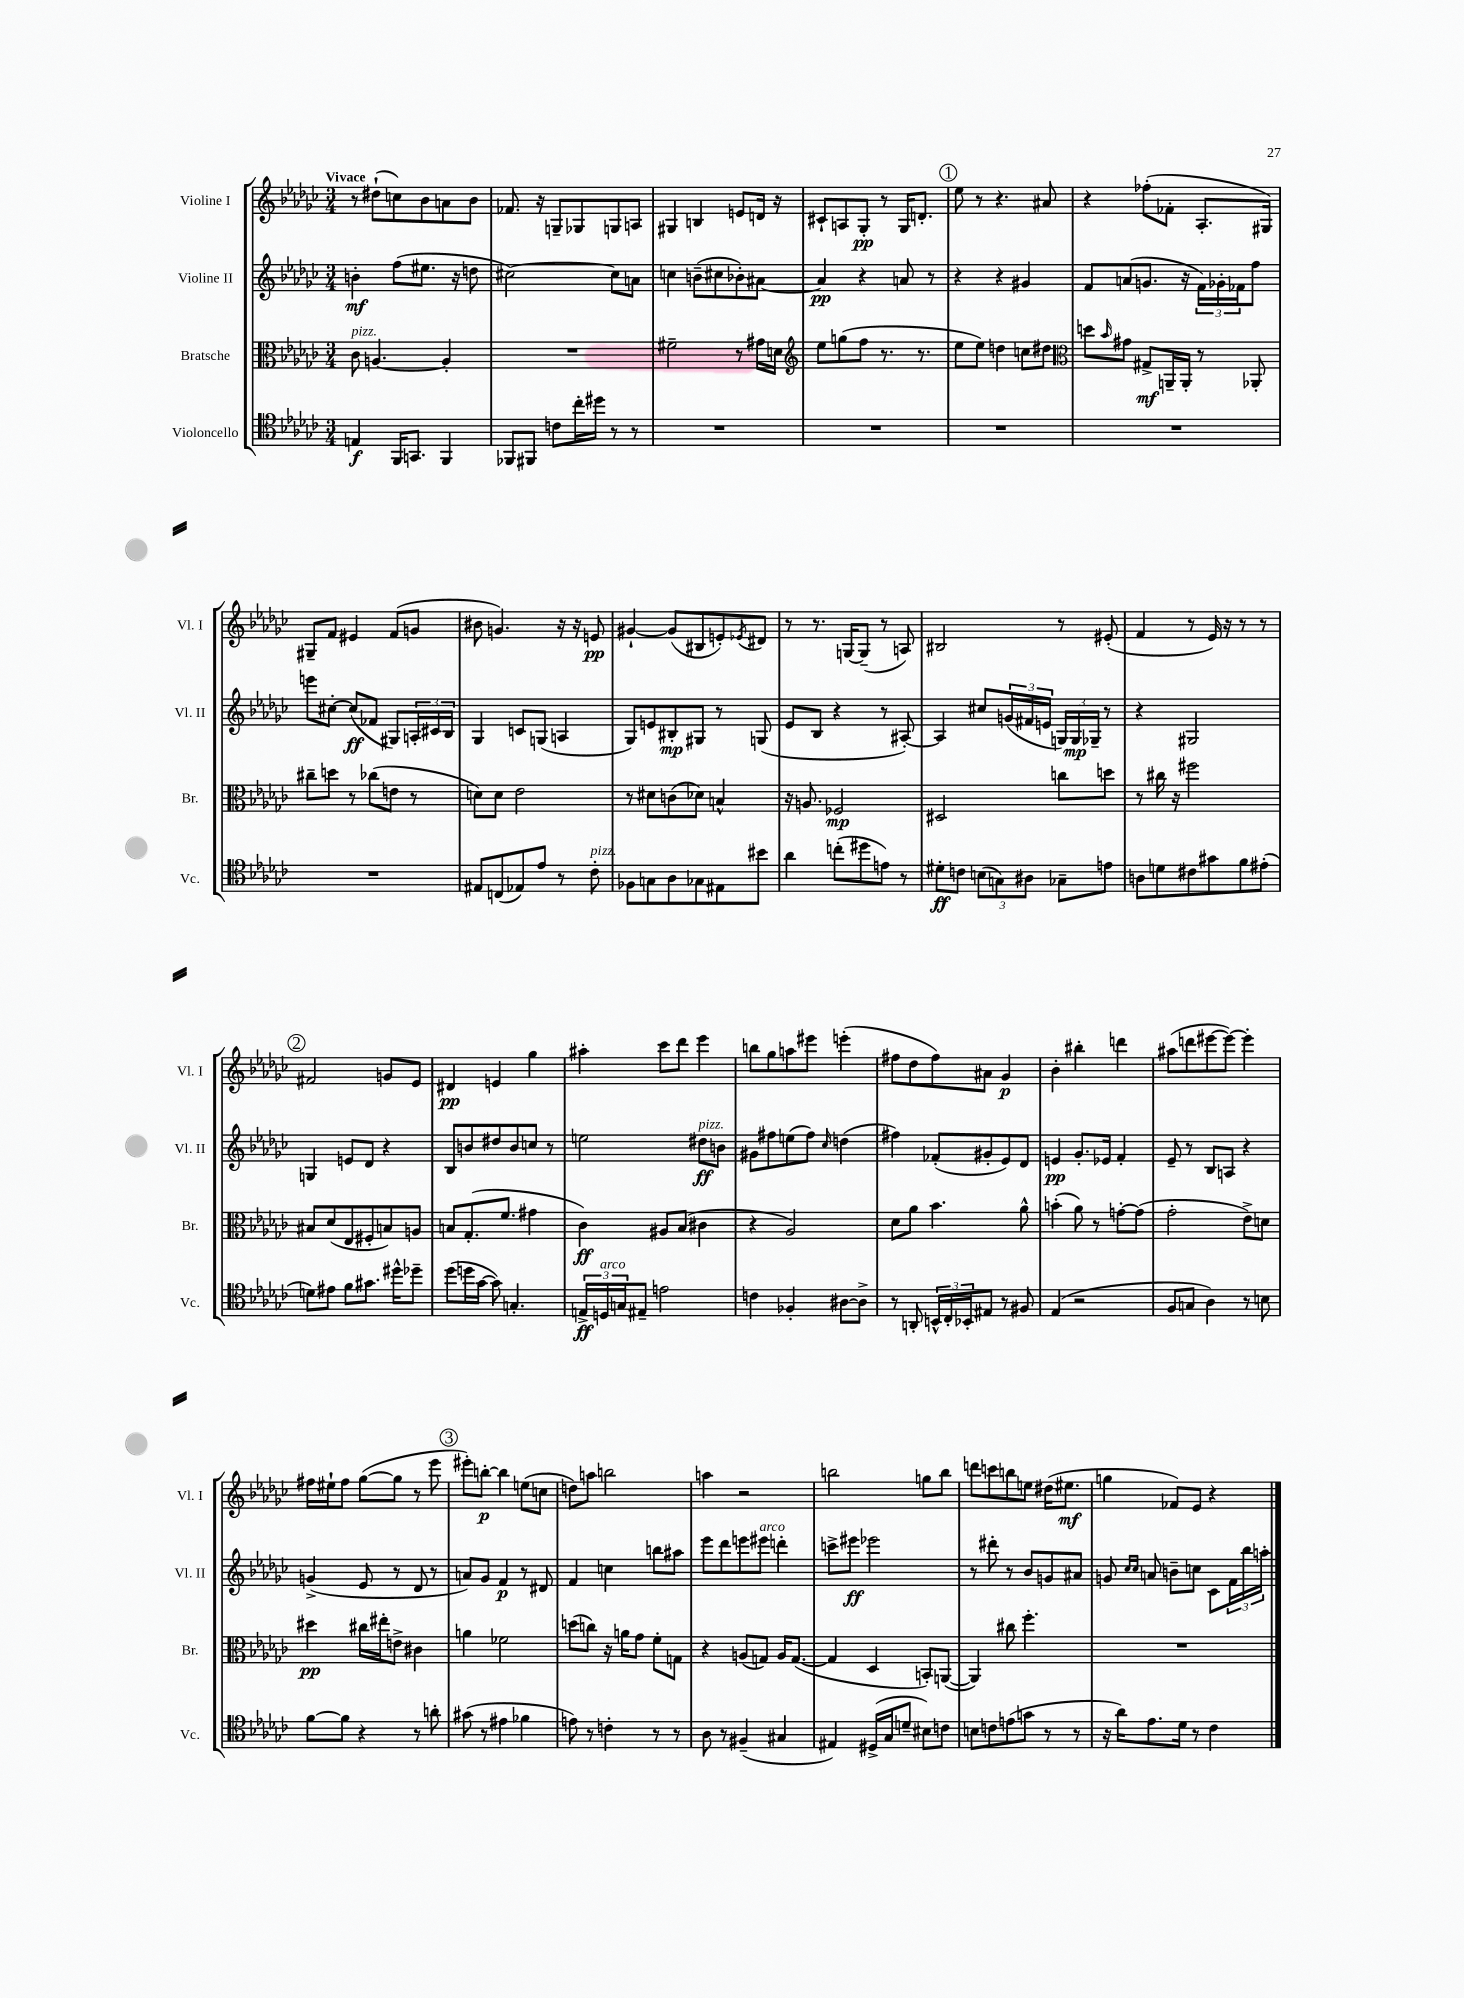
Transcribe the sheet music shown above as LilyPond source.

<<
\new StaffGroup <<
\new Staff = "s0" \with { instrumentName = "Violine I" shortInstrumentName = "Vl. I" } {
    \clef treble \key ges \major \numericTimeSignature \time 3/4 \tempo "Vivace"
    r8 dis''8-!( c''8) bes'8 a'8 bes'8 |
    fes'8. r16 g8-- ges8 g8 a8 |
    gis4 b4 e'8 d'16 r16 |
    cis'8-! a8 ges8-.\pp r8 ges16 d'8.-. |
    \mark \markup { \circle "1" } ees''8 r8 r4. ais'8 |
    r4 fes''8-.( fes'8-. aes8.-. gis16) |
    gis8-- f'8 eis'4 f'8( g'8 |
    bis'8 g'4.) r16 r16 e'8\pp |
    gis'4~-! gis'8( bis8 e'8-.) \acciaccatura { ees'8 } dis'8 |
    r8 r8. g16~ g8--( r8 a8) |
    bis2 r8 eis'8-.( |
    f'4 r8 ees'16) r16 r8 r8 |
    \mark \markup { \circle "2" } fis'2 g'8 ees'8 |
    dis'4\pp e'4 ges''4 |
    ais''4-. ces'''8 des'''8 ees'''4 |
    b''8 ges''8 a''8 eis'''8 e'''4-.( |
    fis''8 des''8 fis''8) ais'8 ges'4\p |
    bes'4-. bis''4-. d'''4 |
    ais''8( d'''8 eis'''8~ eis'''8~) eis'''4-. |
    fis''16 eis''16-! fis''8 ges''8~( ges''8 r8 ees'''8 |
    \mark \markup { \circle "3" } eis'''8-.) b''8~-.\p b''4 e''8( c''8 |
    d''8) a''8 b''2 |
    a''4 r2 |
    b''2 g''8 b''8 |
    d'''8 c'''8 b''8 e''8 dis''16( eis''8.\mf |
    g''4 fes'8) ees'8 r4 \bar "|." |
}
\new Staff = "s1" \with { instrumentName = "Violine II" shortInstrumentName = "Vl. II" } {
    \clef treble \key ges \major \numericTimeSignature \time 3/4
    b'4-.\mf f''8( eis''8. r16 d''8 |
    cis''2~) cis''8 a'8 |
    c''4 b'8--( cis''8 bes'8-.) ais'8~ |
    ais'4\pp r4 a'8 r8 |
    \mark \markup { \circle "1" } r4 r4 gis'4 |
    f'8 a'8( g'8. r16 \tuplet 3/2 { f'16) ges'16-. fes'16 } f''8 |
    e'''8 cis''8~-. cis''8\ff( fes'8 gis8) \tuplet 3/2 { a16-. cis'16 bes16 } |
    ges4 c'8 g8( a4 |
    ges8) e'8 bis8-.\mp gis8 r8 g8( |
    ees'8 bes8 r4 r8 ais8~-.) |
    ais4 cis''8 \tuplet 3/2 { g'16( fis'16 e'16 } \tuplet 3/2 { g16) g16\mp ges16-- } r8 |
    r4 gis2 |
    \mark \markup { \circle "2" } g4 e'8 des'8 r4 |
    bes8 b'8 dis''8 b'8 c''8 r8 |
    e''2 dis''8\ff^\markup { \italic "pizz." } b'8 |
    gis'8 fis''8 e''8( fis''8) \grace { ces''16 } d''4( |
    fis''4) fes'8-.( gis'8-. ees'8) des'8 |
    e'4\pp ges'8.-. ees'16 f'4-. |
    ees'8-- r8 bes8 a8 r4 |
    g'4->( ees'8 r8 des'8 r8 |
    \mark \markup { \circle "3" } a'8) ges'8 f'4\p r8 dis'8 |
    f'4 c''4 b''8 ais''8 |
    ees'''8 des'''8 e'''8 eis'''8^\markup { \italic "arco" } d'''4-. |
    c'''8-> eis'''8\ff ees'''2 |
    r8 dis'''8-. r8 bes'8 g'8 ais'8 |
    g'8 \grace { ces''16 ces''16 } a'8 b'8-- c''8 ces'8 \tuplet 3/2 { f'16 bes''16 a''16-. } \bar "|." |
}
\new Staff = "s2" \with { instrumentName = "Bratsche" shortInstrumentName = "Br." } {
    \clef alto \key ges \major \numericTimeSignature \time 3/4
    ces'8^\markup { \italic "pizz." } a4.~ a4-. |
    R2. |
    fis'2-- r8 gis'16 d'16 |
    \clef treble ees''8 g''8( f''8 r8. r8. |
    \mark \markup { \circle "1" } ees''8 ees''8) d''4 c''8 dis''8 |
    \clef alto d''8 \grace { bes'16 } gis'8 gis8->\mf a,16-- a,16-. r8 aes,8-. |
    cis''8-- d''8 r8 ces''8( e'8 r8 |
    d'8) d'8 ees'2 |
    r8 dis'8 c'8( des'8) b4-^ |
    r16 a8. fes2\mp |
    dis2 c''8 d''8 |
    r8 cis''16 r16 fis''2 |
    \mark \markup { \circle "2" } bis8 des'8( ees8 fis8-. b8) a8 |
    b8 ges8.-.( f'8. gis'4 |
    ces'4\ff) ais8 bes8( cis'4 |
    r4 aes2) |
    des'8 aes'8 bes'4. aes'8-^ |
    b'4-.( aes'8) r8 g'8~-. g'8( |
    ges'2-. ees'8->) d'8 |
    dis''4\pp cis''16 eis''16-. e'8-> cis'4 |
    \mark \markup { \circle "3" } a'4 fes'2 |
    d''8( c''8) r16 a'16 ges'8 f'8-. g8 |
    r4 a8( g8) a16 g8.~( |
    g4 des4 b,8-.) a,8~( |
    a,4) cis''8 f''4.-. |
    R2. \bar "|." |
}
\new Staff = "s3" \with { instrumentName = "Violoncello" shortInstrumentName = "Vc." } {
    \clef tenor \key ges \major \numericTimeSignature \time 3/4
    e4\f f,16 g,8. f,4 |
    fes,8 fis,8 c'8 ces''16-. dis''16 r8 r8 |
    R2. |
    R2. |
    \mark \markup { \circle "1" } R2. |
    R2. |
    R2. |
    eis8 c8( ees8) ees'8 r8 ces'8-.^\markup { \italic "pizz." } |
    fes8 g8 aes8 ges8 eis8 bis'8 |
    aes'4 c''8-.( dis''8 e'8) r8 |
    dis'8-.\ff c'8 \tuplet 3/2 { b8( g8) ais8 } ges8-- e'8 |
    a8 d'8 cis'8 gis'8 f'8 eis'8-.( |
    \mark \markup { \circle "2" } d'8) eis'8 f'8 gis'8. dis''16-^ des''8-- |
    des''8( d''16 ges'16~ ges'8) g4.-. |
    \tuplet 3/2 { e16->\ff d16^\markup { \italic "arco" } g16 } eis8-- e'2 |
    c'4 fes4-. ais8~ ais8-> |
    r8 a,8-. \tuplet 3/2 { b,16-^ ces16-. bes,16-. } eis8 r8 fis8 |
    ees4( r2 |
    f8 g8 aes4) r8 b8 |
    f'8~ f'8 r4 r8 a'8-. |
    \mark \markup { \circle "3" } gis'8( r8 eis'4 fes'4 |
    e'8) r8 c'4-. r8 r8 |
    aes8 r8 fis4--( gis4 |
    eis4) dis16->( ges16 d'8-- bis8) c'8 |
    b8 c'8 e'8( g'8 r8 r8 |
    r16 aes'16) ees'8. des'16 r8 ces'4 \bar "|." |
}
>>
>>
\layout { \context { \Score \remove "Bar_number_engraver" } }
